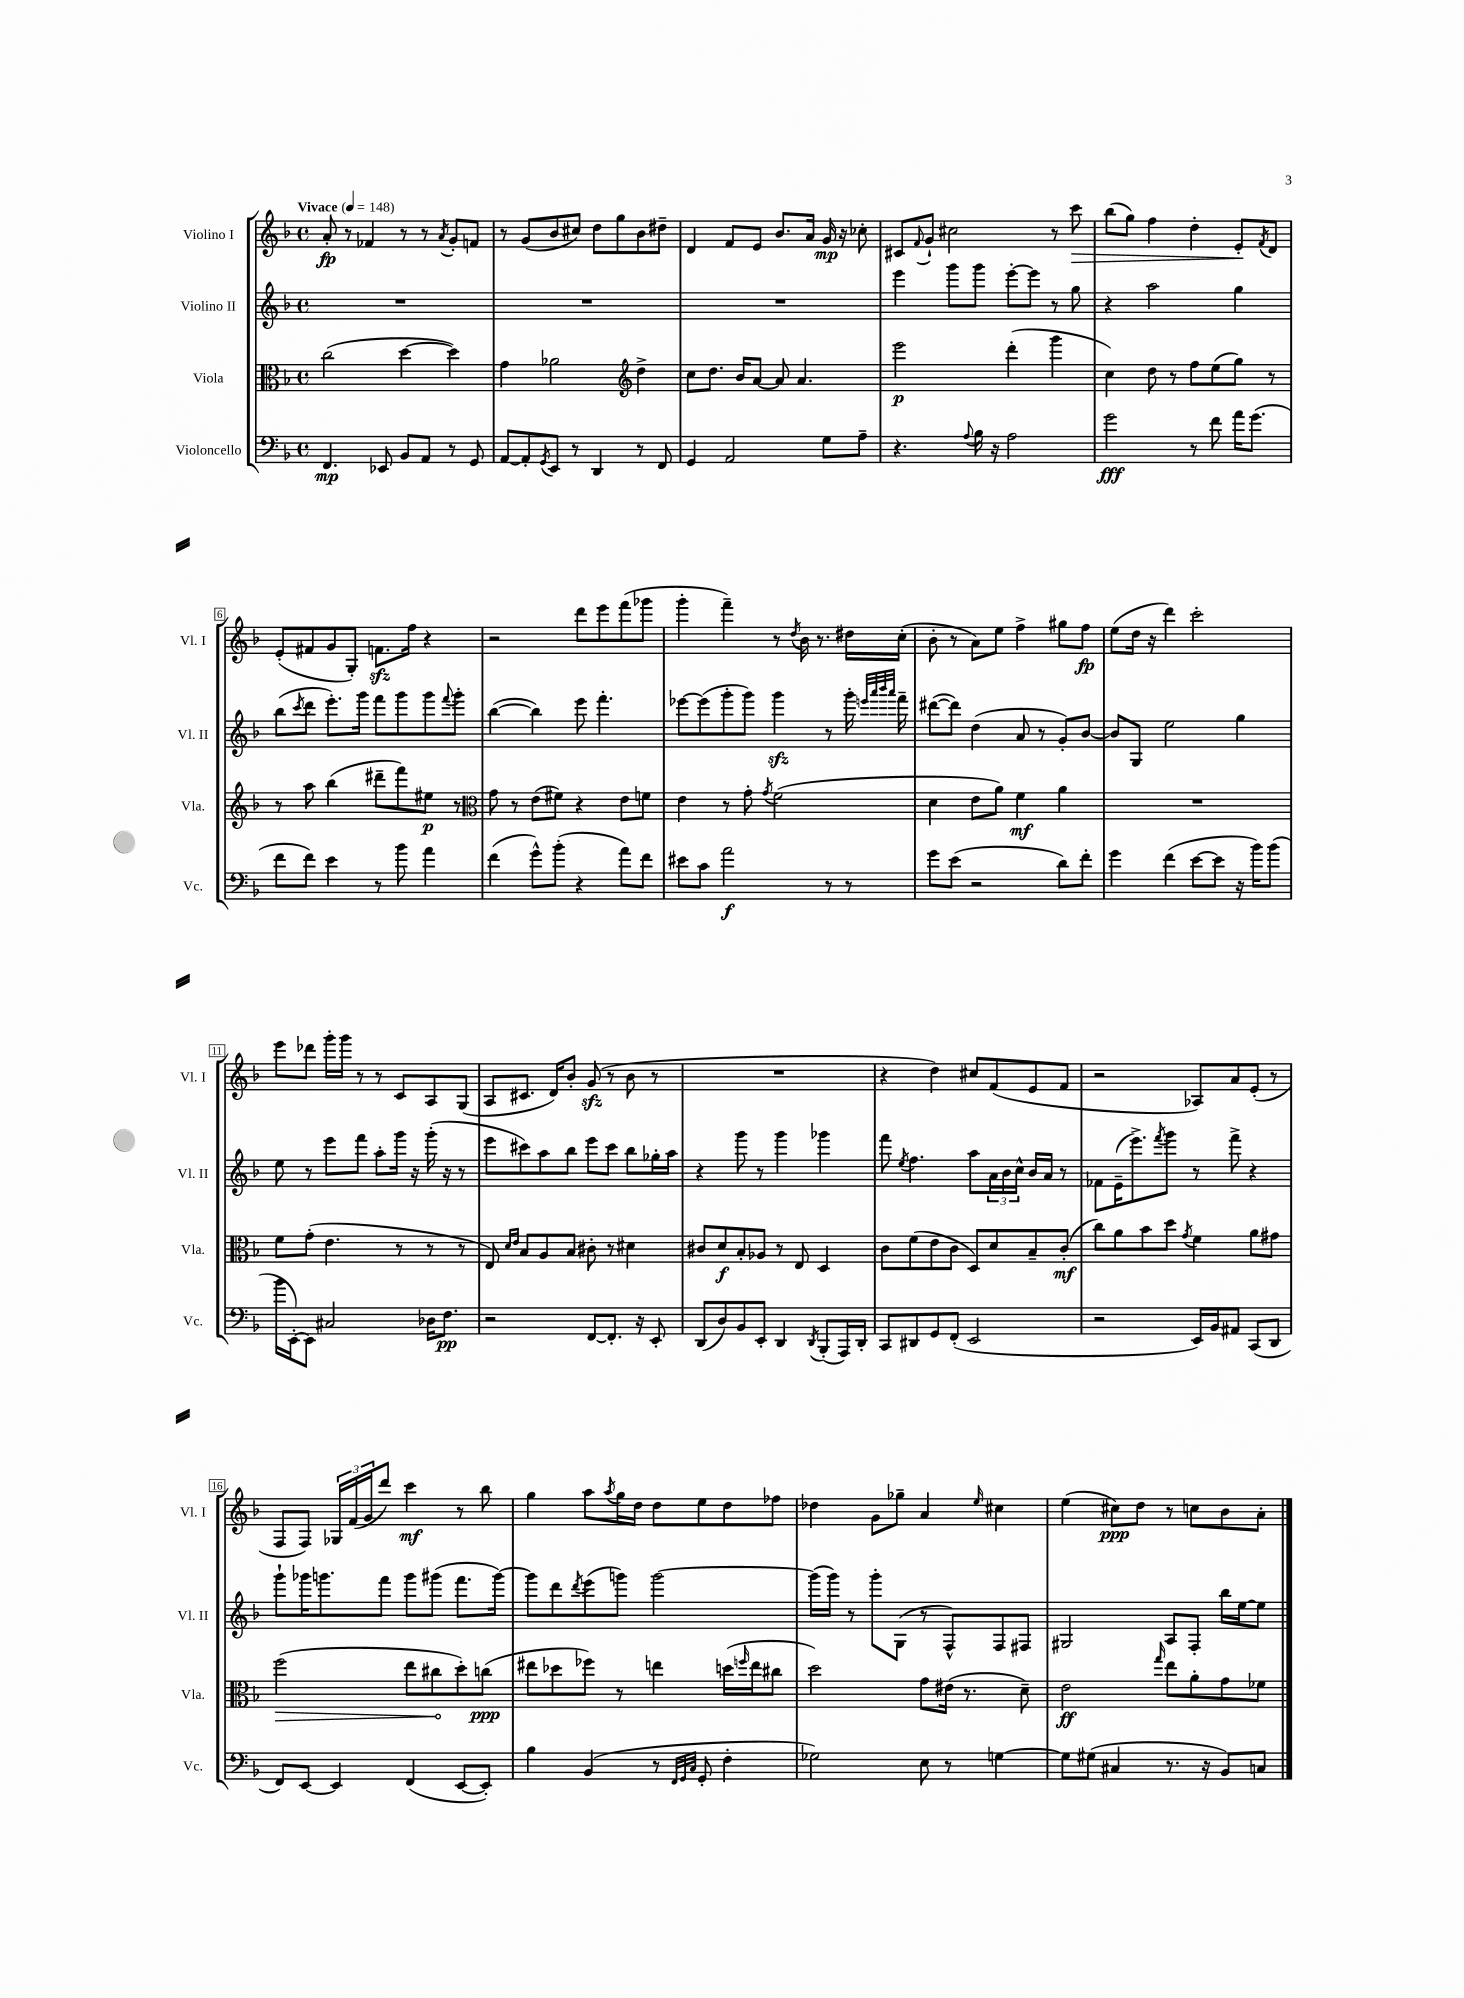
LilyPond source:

<<
\new StaffGroup <<
\new Staff = "s0" \with { instrumentName = "Violino I" shortInstrumentName = "Vl. I" } {
    \clef treble \key f \major \defaultTimeSignature \time 4/4 \tempo "Vivace" 4 = 148
    a'8-.\fp r8 fes'4 r8 r8 \acciaccatura { a'8 } g'8-. f'8 |
    r8 g'8( bes'8 cis''8) d''8 g''8 bes'8 dis''8-- |
    d'4 f'8 e'8 bes'8. a'16 g'16\mp r16 ces''8-. |
    cis'8 \appoggiatura { f'8 } g'8-! cis''2 r8 c'''8\> |
    bes''8( g''8) f''4 d''4-. e'8-.\! \acciaccatura { f'8 } d'8 |
    e'8-.( fis'8 g'8 g8-.) f'8.\sfz f''16 r4 |
    r2 d'''8 e'''8 f'''8( ges'''8 |
    g'''4-. f'''4--) r8 \acciaccatura { d''8 } bes'16 r8. dis''16 c''16-.( |
    bes'8-. r8 a'8) e''8 f''4-> gis''8 f''8\fp |
    e''8( d''16 r16 d'''4) c'''2-. |
    e'''8 des'''8 g'''16-. g'''16 r8 r8 c'8 a8 g8( |
    a8 cis'8. d'16) bes'8-. g'8\sfz( r8 bes'8 r8 |
    R1 |
    r4 d''4) cis''8 f'8( e'8 f'8 |
    r2 aes8) a'8 e'8-.( r8 |
    f8 f8) \tuplet 3/2 { ges16 f'16( g'16 } d'''8) c'''4\mf r8 bes''8 |
    g''4 a''8 \acciaccatura { a''8 } g''16 d''16 d''8 e''8 d''8 fes''8 |
    des''4 g'8 ges''8-- a'4 \grace { e''16 } cis''4 |
    e''4( cis''8\ppp) d''8 r8 c''8 bes'8 a'8-. \bar "|." |
}
\new Staff = "s1" \with { instrumentName = "Violino II" shortInstrumentName = "Vl. II" } {
    \clef treble \key f \major \defaultTimeSignature \time 4/4
    R1 |
    R1 |
    R1 |
    e'''4 g'''8 g'''8 e'''8~-. e'''8 r8 g''8 |
    r4 a''2 g''4 |
    bes''8( \acciaccatura { c'''8 } d'''8 e'''8.-.) g'''16 f'''8 g'''8 g'''8 \appoggiatura { f'''8 } g'''8-. |
    bes''4~( bes''4) e'''8 f'''4.-. |
    ees'''8~ ees'''8( g'''8-. g'''8) g'''4\sfz r8 g'''16-. \grace { e'''32 a'''32 bes'''32 a'''32 } f'''16-- |
    dis'''8~( dis'''8) d''4( a'8 r8 g'8-.) bes'8~ |
    bes'8 g8 e''2 g''4 |
    e''8 r8 e'''8 f'''8 a''8-. g'''16 r16 g'''16-.( r16 r8 |
    e'''8 cis'''8) a''8 bes''8 e'''8 cis'''8 bes''8 ges''16-. a''16 |
    r4 g'''8 r8 g'''4 ges'''4 |
    f'''8 \acciaccatura { e''8 } f''4. a''8 \tuplet 3/2 { a'16 bes'16 c''16-^ } bes'16 a'16 r8 |
    fes'8 e'16--( e'''8.->) \acciaccatura { f'''8 } g'''8 r8 f'''8-> r4 |
    g'''8-! ges'''16 g'''8. f'''8 g'''8 gis'''8( f'''8. gis'''16~) |
    gis'''8 d'''8 \acciaccatura { d'''8 } e'''8( g'''8) g'''2~ |
    g'''16( g'''16) r8 g'''8-. g8( r8 f8-^) f8 fis8 |
    gis2 a8 f8-. bes''16 e''16~ e''8 \bar "|." |
}
\new Staff = "s2" \with { instrumentName = "Viola" shortInstrumentName = "Vla." } {
    \clef alto \key f \major \defaultTimeSignature \time 4/4
    c''2( d''4~ d''4) |
    g'4 aes'2 \clef treble d''4-> |
    c''8 d''8. bes'16 a'8~ a'8 a'4. |
    e'''2\p d'''4-.( g'''4 |
    c''4) d''8 r8 f''8 e''8( g''8) r8 |
    r8 a''8 bes''4( dis'''8-- f'''8) eis''8\p r8 |
    \clef alto g'8 r8 e'8( fis'8) r4 e'8 f'8 |
    e'4 r8 g'8-. \acciaccatura { g'8 } f'2( |
    d'4 e'8 a'8) f'4\mf a'4 |
    R1 |
    f'8 g'8-.( e'4. r8 r8 r8 |
    e8) \grace { d'16 e'16 } bes8 a8 bes8 cis'8-. r8 dis'4 |
    cis'8 d'8\f bes8-. aes8 r8 e8 d4 |
    c'8 f'8( e'8 c'8 d8) d'8 bes8-- c'8-.\mf( |
    c''8) a'8 bes'8 d''8 \acciaccatura { g'8 } f'4 a'8 gis'8 |
    \once \override Hairpin.circled-tip = ##t f''2\>( e''8 cis''8\! d''8-.) c''8\ppp( |
    eis''8 des''8 fes''8) r8 e''4 d''16( \grace { f''16 } e''16 cis''8 |
    d''2) g'8 eis'16( r8. d'8--) |
    e'2\ff \grace { g''16 } e''8 a'8-. g'8 fes'8 \bar "|." |
}
\new Staff = "s3" \with { instrumentName = "Violoncello" shortInstrumentName = "Vc." } {
    \clef bass \key f \major \defaultTimeSignature \time 4/4
    f,4.\mp ees,8 bes,8 a,8 r8 g,8 |
    a,8~ a,8-. \acciaccatura { g,8 } e,8 r8 d,4 r8 f,8 |
    g,4 a,2 g8 a8-- |
    r4. \appoggiatura { a8 } bes16 r16 a2 |
    g'2\fff r8 f'8 a'16 g'8.( |
    f'8 f'8) e'4 r8 bes'8 a'4 |
    f'4( g'8-^) bes'8-.( r4 a'8) f'8 |
    eis'8 c'8 a'2\f r8 r8 |
    g'8 e'8( r2 d'8) f'8-. |
    g'4 f'4( e'8~ e'8 r16 bes'16) bes'8( |
    bes'16 e,16~-.) e,8 cis2 des16 f8.\pp |
    r2 f,8~ f,8.-. r16 e,8-. |
    d,8( d8) bes,8 e,8-. d,4 \acciaccatura { d,8 } bes,,8-.( a,,16) d,16-. |
    c,8 dis,8 g,8 f,8-.( e,2 |
    r2 e,16) bes,16 ais,8 c,8( d,8 |
    f,8) e,8~ e,4 f,4( e,8~ e,8-.) |
    bes4 bes,4( r8 \grace { f,32 g,32 c32 } g,8-. f4-. |
    ges2) e8 r8 g4~ |
    g8 gis8( cis4 r8. r16 bes,8) c8 \bar "|." |
}
>>
>>
\layout { \context { \Score \override BarNumber.stencil = #(make-stencil-boxer 0.1 0.3 ly:text-interface::print) } }
